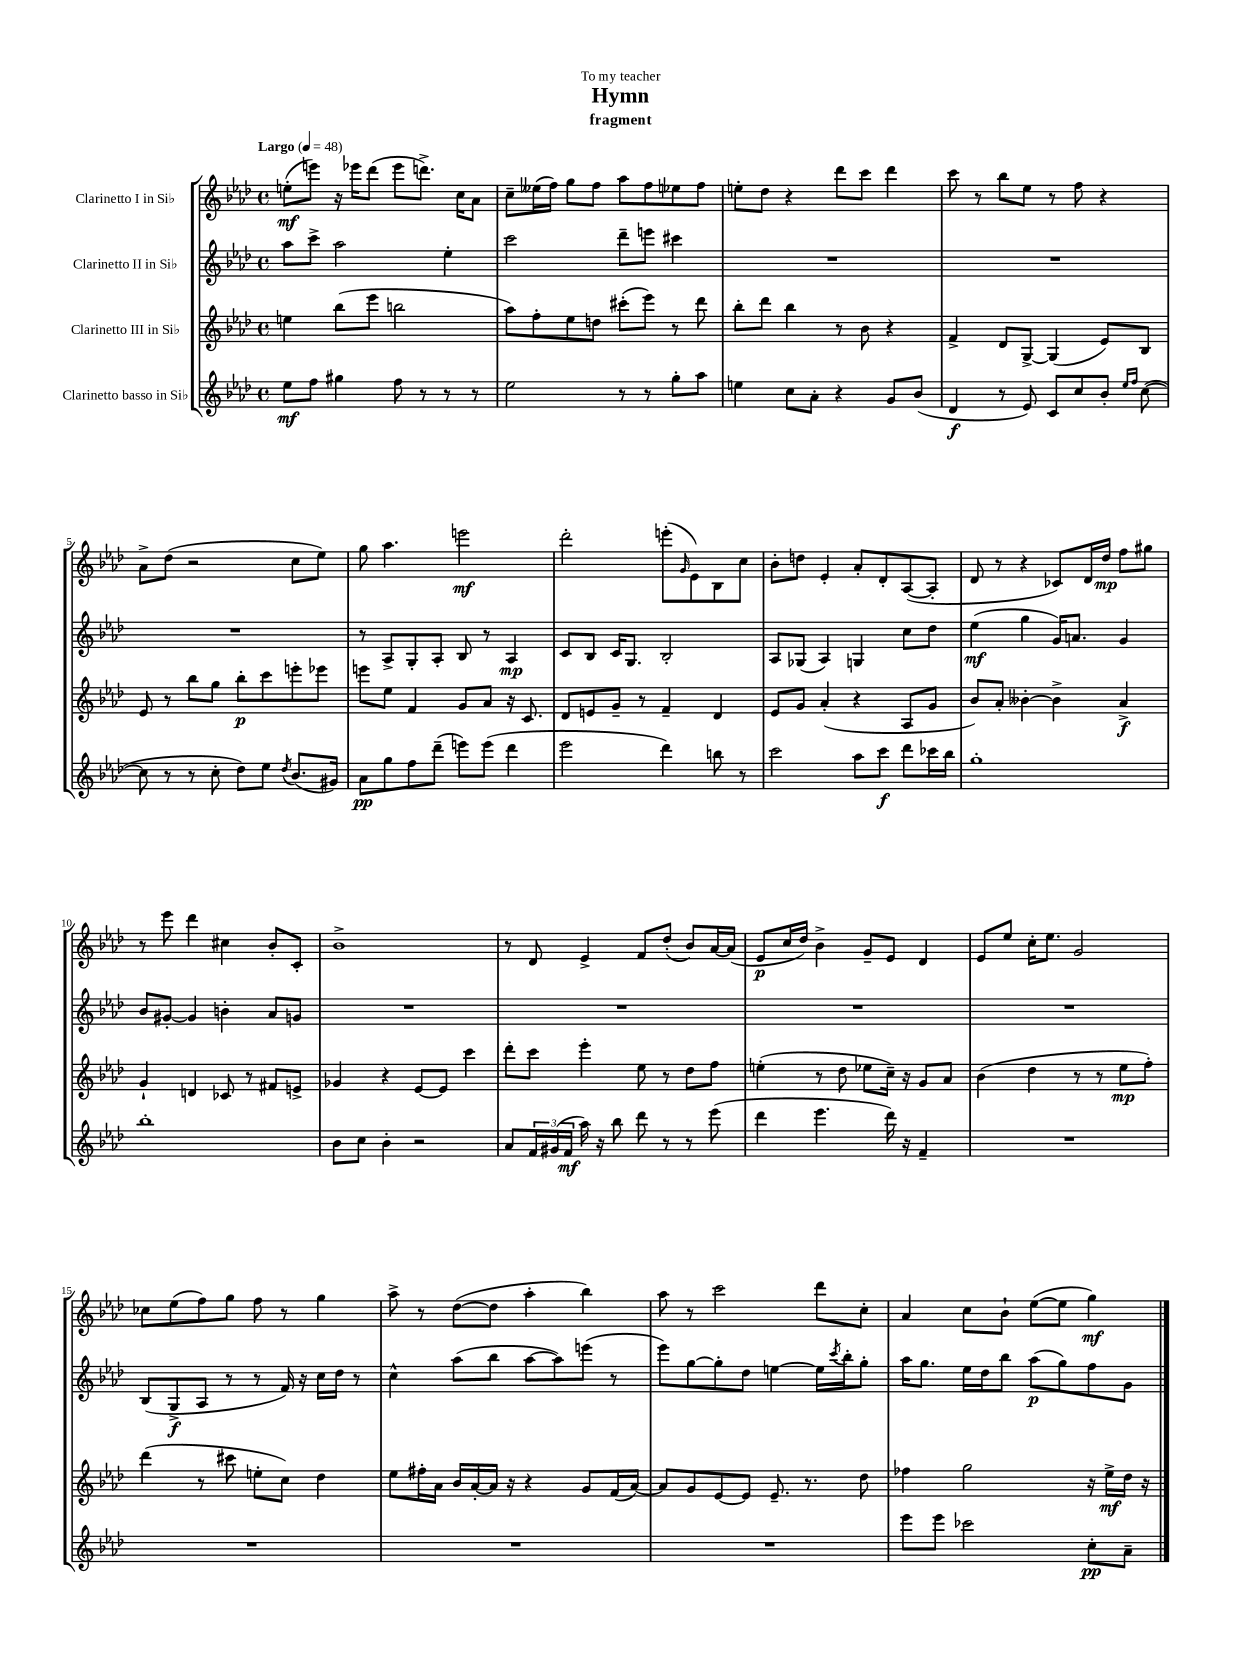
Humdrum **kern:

**kern	**kern	**kern	**kern
*staff4	*staff3	*staff2	*staff1
*clefG2	*clefG2	*clefG2	*clefG2
*k[b-e-a-d-]	*k[b-e-a-d-]	*k[b-e-a-d-]	*k[b-e-a-d-]
*M4/4	*M4/4	*M4/4	*M4/4
*met(c)	*met(c)	*met(c)	*met(c)
*MM48	*MM48	*MM48	*MM48
8ee-	4ee	8aa-	(8ee'
8ff	.	8ccc^	8eee)
4gg#	(8bb-	2aa-	16r
.	.	.	16eee-
.	8eee-	.	(8ddd-
8ff	2bb	.	8eee-
8r	.	.	8.ddd^)
8r	.	4ee-'	.
.	.	.	16cc
8r	.	.	8a-
=	=	=	=
2ee-	8aa-)	2ccc	8cc~
.	8ff'	.	(16ee--
.	.	.	16ff)
.	8ee-	.	8gg
.	8dd	.	8ff
8r	(8ccc#'	8ddd-~	8aa-
8r	8eee-)	8eee	8ff
8gg'	8r	4ccc#	8ee-
8aa-	8ddd-	.	8ff
=	=	=	=
4ee	8bb-'	1r	8ee'
.	8ddd-	.	8dd-
8cc	4bb-	.	4r
8a-'	.	.	.
4r	8r	.	8ddd-
.	8b-	.	8ccc
8g	4r	.	4ddd-
(8b-	.	.	.
=	=	=	=
4d-	4f^	1r	8ccc
.	.	.	8r
8r	8d-	.	8bb-
8e-)	[8G^	.	8ee-
8c	(4G]	.	8r
8cc	.	.	8ff
8b-'	8e-)	.	4r
16qqee-	.	.	.
16qqff	.	.	.
([8cc	8B-	.	.
=	=	=	=
8cc]	8e-	1r	8a-^
8r	8r	.	(8dd-
8r	8bb-	.	2r
8cc'	8gg	.	.
8dd-)	8bb-'	.	.
8ee-	8ccc	.	.
8qdd-	.	.	.
(8.b-	8eee'	.	8cc
.	8eee-	.	8ee-)
16g#)	.	.	.
=	=	=	=
8a-	8eee	8r	8gg
8gg	8ee-	8A-^	4.aa-
8ff	4f	8G'	.
(8ddd-~	.	8A-'	.
8eee)	8g	8B-	2eee
(8eee	8a-	8r	.
4ddd-	16r	4A-	.
.	8.c	.	.
=	=	=	=
2eee-	8d-	8c	2ddd-'
.	8e	8B-	.
.	8g~	16c	.
.	.	8.G	.
.	8r	.	.
4ddd-)	4f~	2B-'	(8eee'
.	.	.	16qqg
.	.	.	8e-)
8bb	4d-	.	8B-
8r	.	.	8cc
=	=	=	=
2ccc	8e-	8A-	8b-'
.	8g	(8G-	8dd
.	(4a-'	4A-)	4e-'
8aa-	4r	4G	8a-'
8ccc	.	.	8d-'
8ddd-	8A-	8cc	([8A-
16ccc-	8g	8dd-	8A-']
16bb-	.	.	.
=	=	=	=
1gg'	8b-)	(4ee-	8d-
.	8a-'	.	8r
.	[4b--'	4gg	4r
.	4b--^]	16g)	8c-)
.	.	8.a	.
.	.	.	16d-
.	.	.	16dd-
.	4a-^	4g	8ff
.	.	.	8gg#
=	=	=	=
1bb-'	4g`	8b-	8r
.	.	[8g#'	8eee-
.	4d	4g#]	4ddd-
.	8c-	4b'	4cc#
.	8r	.	.
.	8f#	8a-	8b-'
.	8e^	8g	8c'
=	=	=	=
8b-	4g-	1r	1b-^
8cc	.	.	.
4b-'	4r	.	.
2r	[8e-	.	.
.	8e-]	.	.
.	4ccc	.	.
=	=	=	=
8a-	8ddd-'	1r	8r
24f	8ccc	.	8d-
(24g#	.	.	.
24f	.	.	.
16aa-)	4eee-'	.	4e-^
16r	.	.	.
8bb-	.	.	.
8ddd-	8ee-	.	8f
8r	8r	.	(8dd-'
8r	8dd-	.	8b-)
(8eee-	8ff	.	[16a-
.	.	.	(16a-]
=	=	=	=
4ddd-	(4ee'	1r	8e-
.	.	.	16cc
.	.	.	16dd-)
4.eee-	8r	.	4b-^
.	8dd-	.	.
.	8ee-	.	8g~
16ddd-)	16cc~)	.	8e-
16r	16r	.	.
4f~	8g	.	4d-
.	8a-	.	.
=	=	=	=
1r	(4b-	1r	8e-
.	.	.	8ee-
.	4dd-	.	16cc'
.	.	.	8.ee-
.	8r	.	2g
.	8r	.	.
.	8ee-	.	.
.	8ff')	.	.
=	=	=	=
1r	(4ddd-	(8B-	8cc-
.	.	8G^	(8ee-
.	8r	8A-	8ff)
.	8ccc#	8r	8gg
.	8ee'	8r	8ff
.	8cc)	16f)	8r
.	.	16r	.
.	4dd-	16cc	4gg
.	.	16dd-	.
.	.	8r	.
=	=	=	=
1r	8ee-	4cc^^	8aa-^
.	16ff#'	.	8r
.	16a-	.	.
.	16b-	(8aa-	([8dd-
.	[16a-'	.	.
.	16a-]	8bb-	8dd-]
.	16r	.	.
.	4r	[8aa-	4aa-'
.	.	8aa-])	.
.	8g	(8eee	4bb-)
.	(16f	8r	.
.	[16a-)	.	.
=	=	=	=
1r	8a-]	8eee-)	8aa-
.	8g	[8gg	8r
.	[8e-	8gg']	2ccc
.	8e-]	8dd-	.
.	8.e-~	[4ee	.
.	8.r	.	.
.	.	16ee]	8ddd-
.	.	8qccc	.
.	.	16bb-'	.
.	8dd-	8gg'	8cc'
=	=	=	=
8eee-	4ff-	16aa-	4a-
.	.	8.gg	.
8eee-	.	.	.
2ccc-	2gg	16ee-	8cc
.	.	16dd-	.
.	.	8bb-	8b-`
.	.	(8aa-	([8ee-
.	.	8gg)	8ee-]
8cc'	16r	8ff	4gg)
.	16ee-^	.	.
8a-~	16dd-	8g	.
.	16r	.	.
==	==	==	==
*-	*-	*-	*-
